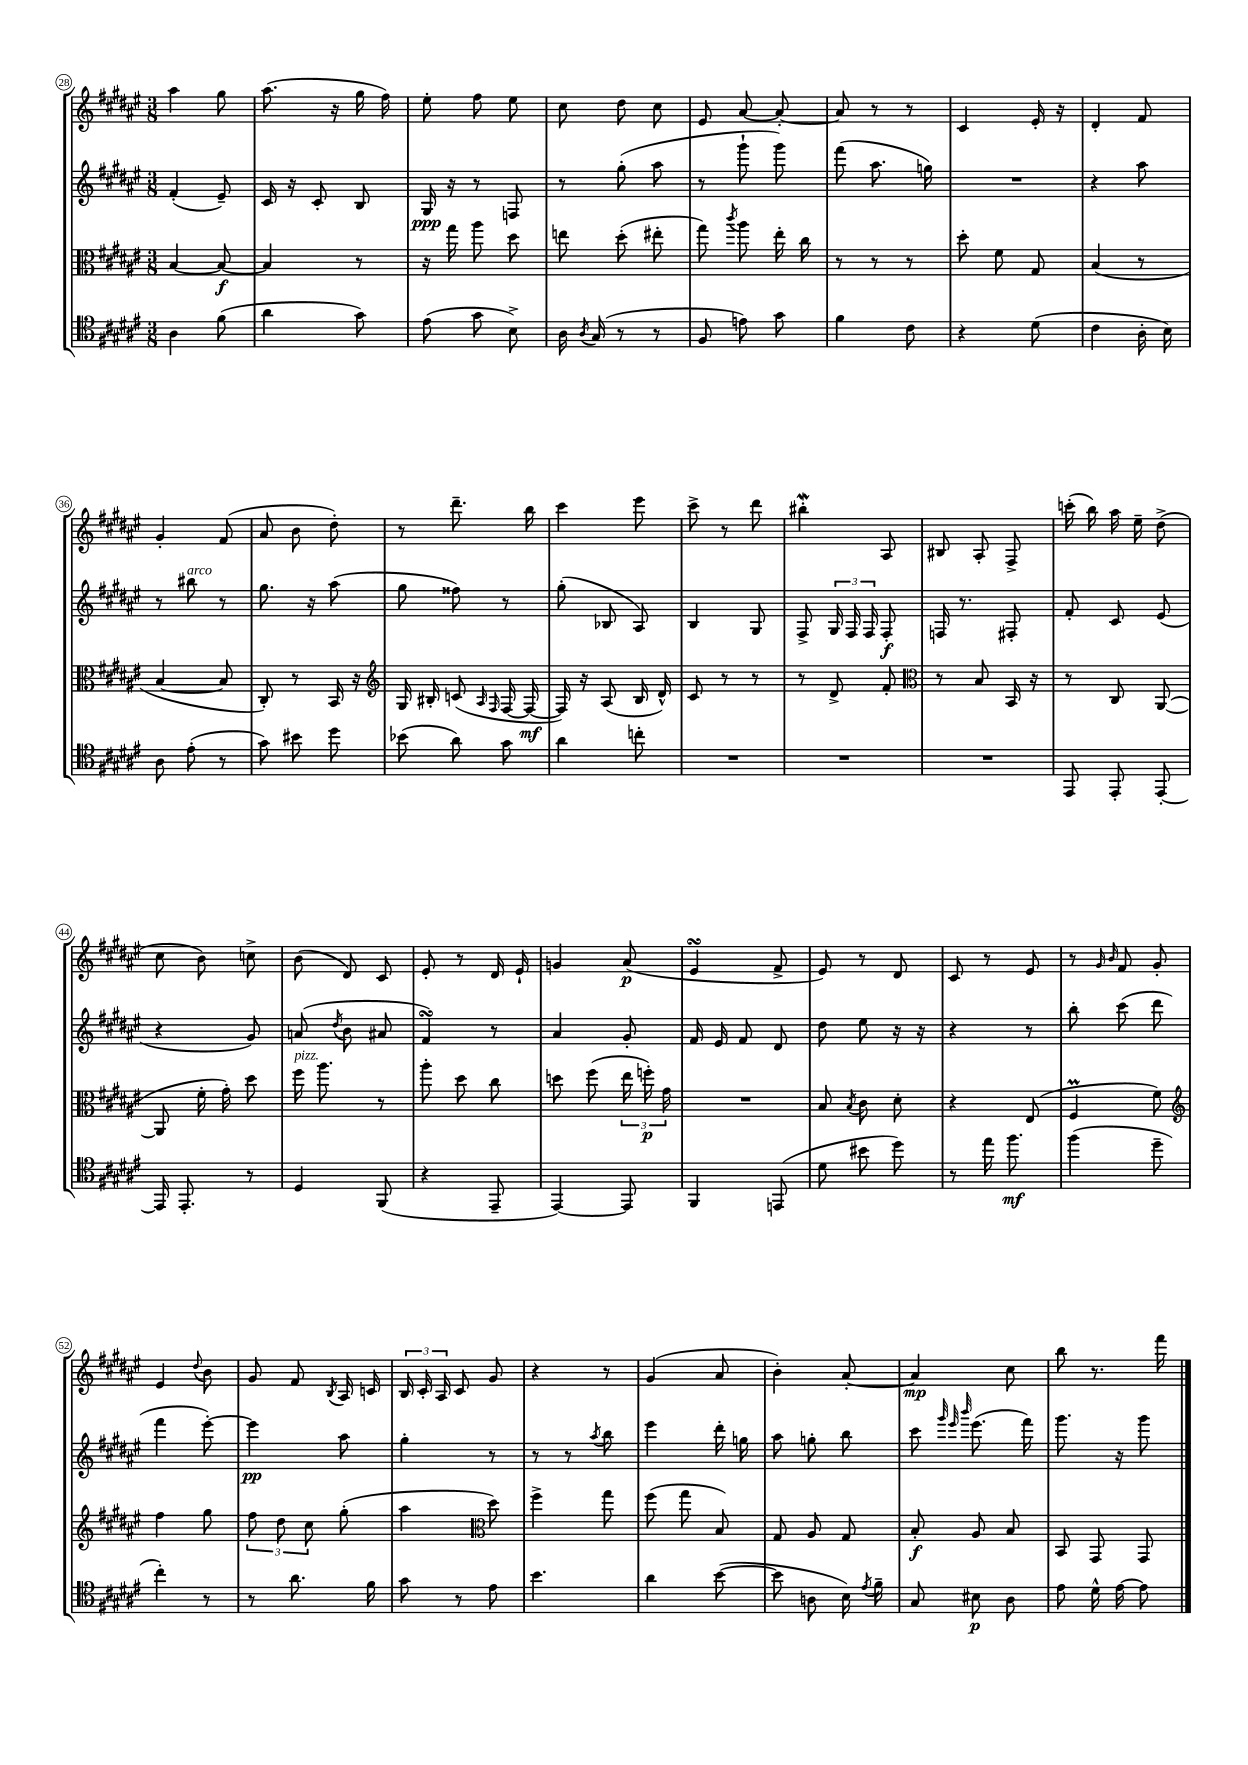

**kern	**kern	**kern	**kern
*staff4	*staff3	*staff2	*staff1
*clefC4	*clefC3	*clefG2	*clefG2
*k[f#c#g#d#a#e#]	*k[f#c#g#d#a#e#]	*k[f#c#g#d#a#e#]	*k[f#c#g#d#a#e#]
*M3/8	*M3/8	*M3/8	*M3/8
4A#	[4B	(4f#'	4aa#
(8f#	8B_	8e#~)	8gg#
=	=	=	=
4a#	4B]	16c#	(8.aa#
.	.	16r	.
.	.	8c#'	.
.	.	.	16r
8g#)	8r	8B	16gg#
.	.	.	16ff#)
=	=	=	=
(8e#	16r	16G#	8ee#'
.	16gg#	16r	.
8g#	8aa#	8r	8ff#
8B^)	8dd#	8F	8ee#
=	=	=	=
16A#	8ee	8r	8cc#
8qA#	.	.	.
(16G#	.	.	.
8r	(8dd#'	(8gg#'	8dd#
8r	8ee#'	8aa#	8cc#
=	=	=	=
8F#	8gg#)	8r	8e#
.	8qccc#	.	.
8e)	8aa#	8ggg#`	[8a#
8g#	16ee#'	8ggg#)	8a#'_
.	16cc#	.	.
=	=	=	=
4f#	8r	(8fff#	8a#]
.	8r	8.aa#	8r
8c#	8r	.	8r
.	.	16gg)	.
=	=	=	=
4r	8dd#'	4.r	4c#
.	8f#	.	.
(8d#	8G#	.	16e#'
.	.	.	16r
=	=	=	=
4c#	(4B	4r	4d#'
16A#'	8r	8aa#	8f#
16B)	.	.	.
=	=	=	=
8A#	[4B	8r	4g#'
(8e#'	.	8bb#	.
8r	8B]	8r	(8f#
=	=	=	=
8g#)	8C#')	8.gg#	8a#
8b#	8r	.	8b
.	.	16r	.
8dd#	16BB	(8aa#	8dd#')
.	16r	.	.
=	=	=	=
*	*clefG2	*	*
(8b-	16G#	8gg#	8r
.	16B#'	.	.
8a#)	(8c	8ff##)	8.ddd#~
.	16qqA#	.	.
.	16qqF#	.	.
8g#	[16F#	8r	.
.	16F#_	.	16bb
=	=	=	=
4a#	16F#])	(8gg#'	4ccc#
.	16r	.	.
.	(8A#	8B-	.
8cc'	16B	8A#)	8eee#
.	16d#^^)	.	.
=	=	=	=
4.r	8c#	4B	8ccc#^
.	8r	.	8r
.	8r	8G#	8ddd#
=	=	=	=
4.r	8r	8F#^	4bb#'
.	8d#^	24G#	.
.	.	24F#	.
.	.	24F#	.
.	8f#'	8F#'	8A#
=	=	=	=
*	*clefC3	*	*
4.r	8r	16F	8B#
.	.	8.r	.
.	8B	.	8A#'
.	16BB	8F#'	8F#^
.	16r	.	.
=	=	=	=
8EE#	8r	8f#'	(16ccc'
.	.	.	16bb)
8EE#'	8C#	8c#	16aa#
.	.	.	16ee#~
[8EE#'	([8AA#	(8e#	(8dd#^
=	=	=	=
16EE#]	8AA#]	4r	8cc#
8.EE#'	.	.	.
.	16f#'	.	8b)
.	16g#')	.	.
8r	8dd#	8g#)	8cc^
=	=	=	=
4D#	16ff#	(8a	(8b
.	8.aa#	.	.
.	.	8qdd#	.
.	.	8b	8d#)
(8FF#	8r	8a#	8c#
=	=	=	=
4r	8aa#'	4f#)	8e#'
.	8dd#	.	8r
8EE#~	8cc#	8r	16d#
.	.	.	16e#`
=	=	=	=
[4EE#)	8dd	4a#	4g
.	(8ff#	.	.
8EE#]	24ee#	8g#'	(8a#
.	24ff')	.	.
.	24g#	.	.
=	=	=	=
4FF#	4.r	16f#	4e#
.	.	16e#	.
.	.	8f#	.
(8EE	.	8d#	8f#^
=	=	=	=
8d#	8B	8dd#	8e#)
.	8qB	.	.
8b#	8c#	8ee#	8r
8dd#)	8d#'	16r	8d#
.	.	16r	.
=	=	=	=
8r	4r	4r	8c#
16ee#	.	.	8r
8.ff#	.	.	.
.	(8E#	8r	8e#
=	=	=	=
(4ff#	4F#	8bb'	8r
.	.	.	16qqg#
.	.	.	16qqb
.	.	(8ccc#	8f#
8dd#~	8f#)	8ddd#	8g#'
=	=	=	=
*	*clefG2	*	*
4cc#')	4ff#	4fff#	4e#
.	.	.	8qqdd#
8r	8gg#	[8eee#')	8b
=	=	=	=
8r	12ff#	4eee#]	8g#
.	12dd#	.	.
8.a#	.	.	8f#
.	12cc#	.	.
.	.	.	8qB
.	(8gg#'	8aa#	16A#
16f#	.	.	16c
=	=	=	=
8g#	4aa#	4gg#'	24B
.	.	.	24c#'
.	.	.	24A#
8r	.	.	8c#
*	*clefC3	*	*
8e#	8dd#)	8r	8g#
=	=	=	=
4.b	4ff#^	8r	4r
.	.	8r	.
.	.	8qaa#	.
.	8gg#	8bb	8r
=	=	=	=
4a#	(8ff#	4eee#	(4g#
.	8gg#	.	.
([8b	8B)	16ddd#'	8a#
.	.	16gg	.
=	=	=	=
8b]	8G#	8aa#	4b')
8A	8A#	8gg'	.
16B)	8G#	8bb	[8a#'
8qe#	.	.	.
16f#~	.	.	.
=	=	=	=
8G#	8B'	8ccc#	4a#]
.	.	32qqggg#	.
.	.	32qqeee#	.
.	.	32qqbbb	.
8B#	8A#	(8.eee#	.
8A#	8B	.	8cc#
.	.	16fff#)	.
=	=	=	=
8e#	8BB	8.ggg#	8bb
16d#^^	8GG#	.	8.r
[16e#	.	16r	.
8e#]	8GG#	8ggg#	.
.	.	.	16fff#
==	==	==	==
*-	*-	*-	*-
